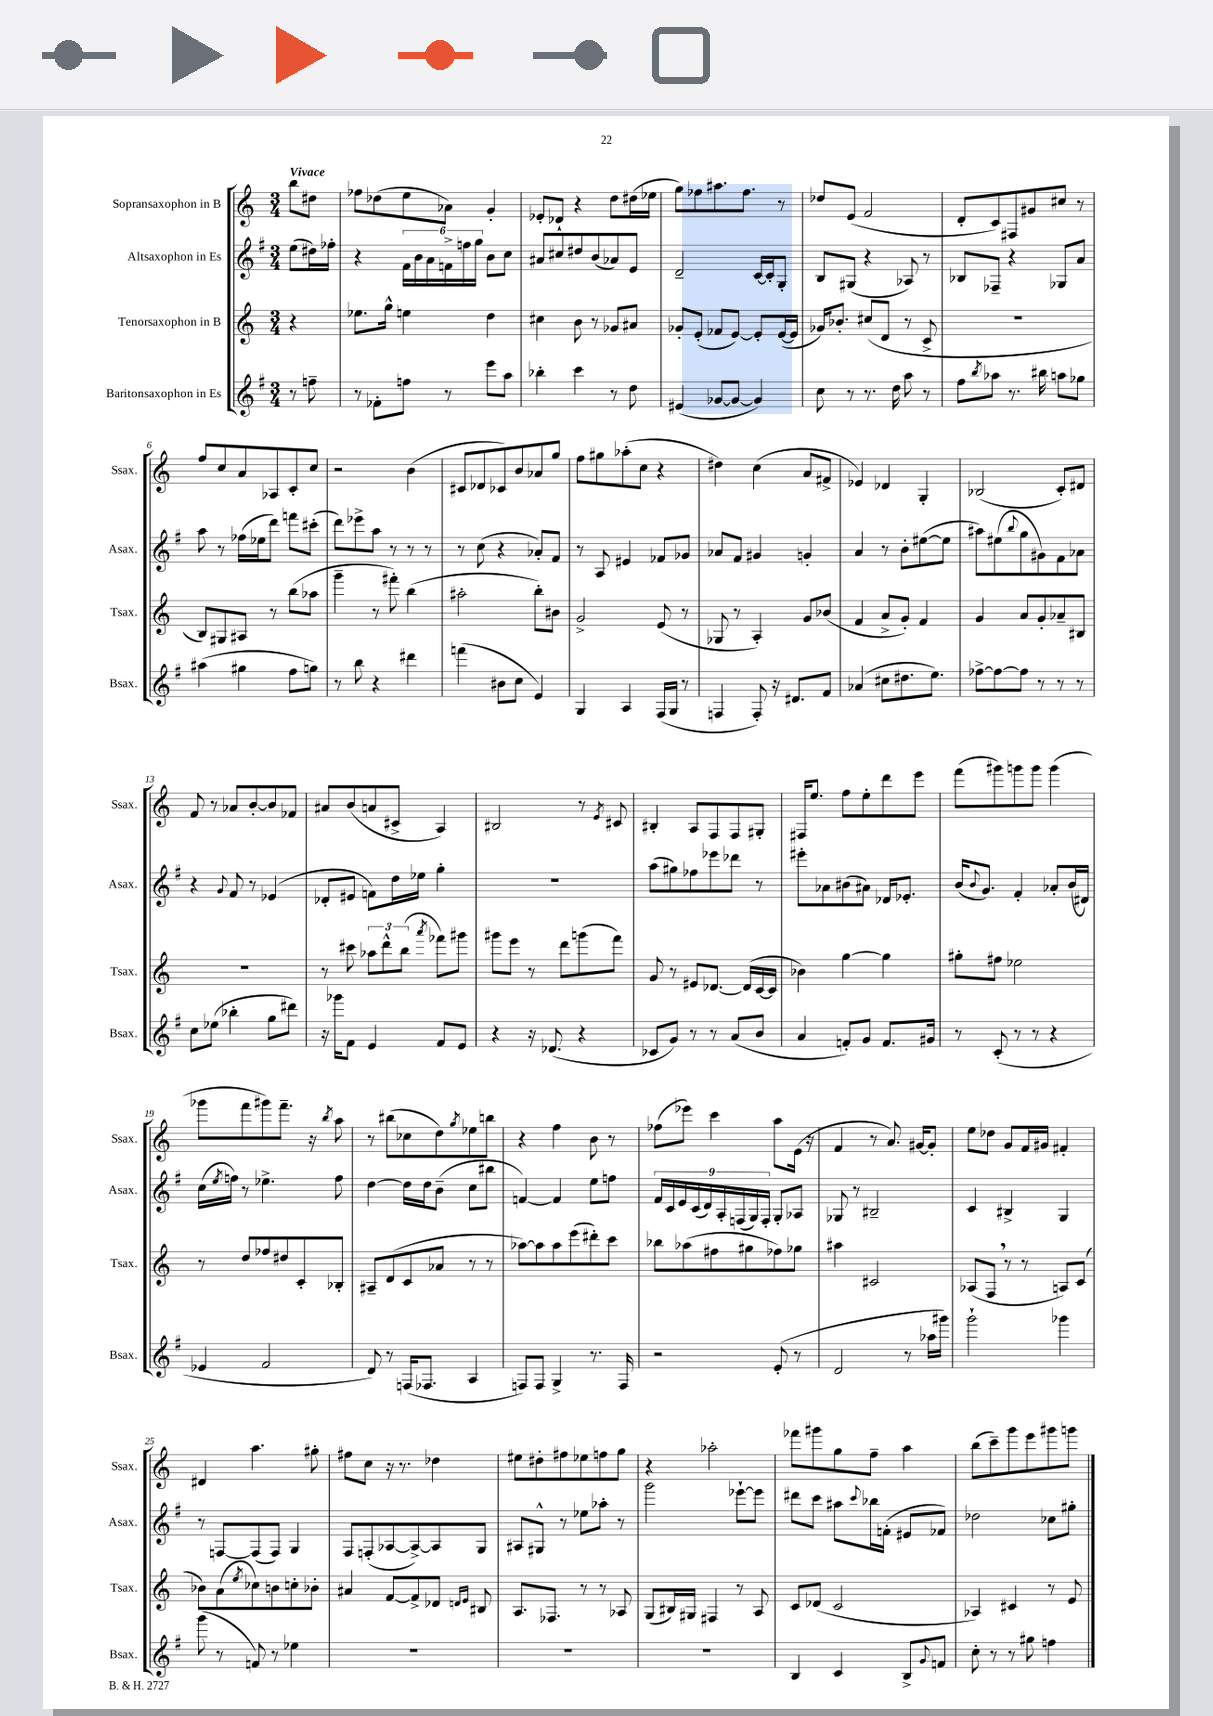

**kern	**kern	**kern	**kern
*staff4	*staff3	*staff2	*staff1
*clefG2	*clefG2	*clefG2	*clefG2
*k[f#]	*k[]	*k[f#]	*k[]
*M3/4	*M3/4	*M3/4	*M3/4
8r	4r	(8ee	8bb
8ff~	.	16dd#)	8dd#
.	.	16ff-'	.
=	=	=	=
8r	8.ee-	4r	8ff-
8f-'	.	.	(8dd-
.	16gg^^	.	.
8ff	4ee	24f#	8ee
.	.	24b	.
.	.	24a	.
8r	.	24f^	8a-)
.	.	24ff	.
.	.	24gg	.
8eee	4dd	8b	4g'
8aa	.	8cc	.
=	=	=	=
4bb-'	4cc#	8a#	8e-'
.	.	8cc#	8d-`
4ccc	8b	8dd#	4r
.	8r	(8b	.
8r	8g-	8a-)	8dd
8dd	8a#	8e	(16dd#
.	.	.	16ee-
=	=	=	=
(4e#	8g-'	2d~	8gg)
.	(8e'	.	8ff-
[8g-	8f-	.	8.aa#
8g-_	[8e)	.	.
.	.	.	8.ff-
4g-])	8e']	[16c	.
.	.	16c']	.
.	([16e	8G'	8r
.	16e]	.	.
=	=	=	=
8cc	16g-)	8B	8dd-
.	8.b-'	.	.
8r	.	(8G#	(8e
8.r	(8cc#	4r	2f
.	8d	.	.
16dd	.	.	.
8aa	8r	8A-)	.
8r	8c^	8r	.
=	=	=	=
8ff#	2.r	8B-	8d'
8qbb	.	.	.
8aa-	.	8F-~	8c)
8.r	.	4r	8F#
.	.	.	8g#
16bb#	.	.	.
8aa	.	8G-	8cc#
8gg-	.	8a	8r
=	=	=	=
(4aa#	8B)	8aa	8ff
.	8G#	8r	8cc
4gg#	8A#	(16ff-	8a
.	.	16ee-	.
.	8r	8ddd)	8A-
8ff#	(8bb	8fff	8c'
8gg)	8aa-	(8ccc#'	8cc
=	=	=	=
8r	4ggg~	8ddd)	2r
8bb	.	8eee-^	.
4r	8r	8aa	.
.	8fff#')	8r	.
4ddd#	(4bb	8r	(4b
.	.	8r	.
=	=	=	=
(4fff	2aa#'	8r	8c#
.	.	(8cc	8d-
8b#	.	4r	8c-)
8cc	.	.	8b
4e)	8bb')	8a-')	8a-
.	8b#	8f#	8gg
=	=	=	=
4G	2g^	8r	8ff
.	.	8A	8gg#
4A	.	4e#	(8aa-'
.	.	.	8cc
(16F#	(8e	8f-	4r
16G	.	.	.
8r	8r	8g-	.
=	=	=	=
4F	8G-	8a-	4dd#)
.	8r	8f#	.
8F')	4A')	4g#	(4cc
16r	.	.	.
8.d#	.	.	.
.	8g	4g'	8a
8f#	(8b-	.	8f#^
=	=	=	=
(4a-	4f	4a	4e-)
8cc#	8a^	8r	4d-
8.dd#	8g')	8b'	.
.	4f	([8ee#	4G'
8.ee)	.	.	.
.	.	8ee#]	.
=	=	=	=
[8ff-^	4g	8aa#)	(2B-
8ff-_	.	(8ee#	.
.	.	8qqbb	.
8ff-]	8a	8gg	.
8r	8g'	8g#)	.
8r	8a-~	8f#	8c')
8r	8B#	8a-	8d#
=	=	=	=
8cc	2.r	4r	8f
(8ee-	.	.	8r
.	.	8qqg	.
4bb-'	.	8f#	8a-
.	.	8r	[8b'
8gg	.	(4e-	8b]
8ddd#)	.	.	8f-
=	=	=	=
16r	8r	8d-'	8a#
16ggg-	.	.	.
8f#	8ccc#	8e#	(8b
4e	12aa-	8f)	8a
.	12ddd^^	.	.
.	.	16dd	8c#^
.	(12bb	.	.
.	.	16ee-	.
.	8qaaa	.	.
8f#	8fff-)	4gg'	4A)
8e	8ggg#	.	.
=	=	=	=
4r	8ggg#	2.r	2B#
.	8eee	.	.
16r	8r	.	.
(8.d-	.	.	.
.	8ddd	.	.
4r	(8ggg	.	8r
.	.	.	8qe
.	8fff)	.	8c#
=	=	=	=
8c-	8g	(8aa	4B#'
8g)	8r	8gg#)	.
8r	8e#	8ff-	8A
8r	[8.d-	8eee-	8F
(8a	.	8ddd-	8F
.	(16d-]	.	.
8b	[16c	8r	8G#'
.	16c]	.	.
=	=	=	=
4a	4b-)	8eee#'	16F#
.	.	.	8.ee
.	.	8a-	.
8f')	[4gg	(8b#	8ff
8g	.	8a#)	8ee'
8.f	4gg]	16d-	8ddd
.	.	8.e-'	.
.	.	.	8eee
16g#	.	.	.
=	=	=	=
8r	8gg#'	(16b	(8fff
.	.	8qqb	.
.	.	8.g)	.
(8c'	8ff#	.	8ggg#)
8r	2ee-	4f#'	8ggg
8r	.	.	8ggg
4r	.	8a-'	(4ggg
.	.	(16b	.
.	.	16d#)	.
=	=	=	=
4e-	8r	(16cc	8ggg-
.	.	8qee	.
.	.	16ff)	.
.	8dd	8r	8fff
2f#	8ff-	4.ee-^	8ggg#)
.	8dd#	.	8.fff~
.	8c'	.	.
.	.	.	16r
.	.	.	8qbb
.	8B-'	8ff	8aa
=	=	=	=
8d)	8A#~	[4dd	8r
8r	(8d	.	(8bb#
(16F	8c	16dd]	8cc-
8.F-	.	16dd	.
.	8a-	(8b~	8dd)
.	.	.	8qgg
4A	8r	8cc	8ee-
.	8r	8bb#	8bb
=	=	=	=
8F)	[8aa-)	[4f)	4r
8F	8aa-]	.	.
4G^	8aa-	4f]	4ff
.	(8eee	.	.
8.r	8ddd#')	8ee	8b
.	8ccc	8ff	8r
16F	.	.	.
=	=	=	=
2r	8bb-	18f#	(8ff-
.	.	18c	.
.	.	18e	.
.	(8aa-	.	8eee-)
.	.	(18c	.
.	.	18d)	.
.	8ff#	.	4ccc
.	.	18A'	.
.	.	(18F	.
.	8gg#	.	.
.	.	18G)	.
.	.	18F'	.
(8e'	8ff-)	8G'	8aa
8r	8gg-	8A-	(16e
.	.	.	16r
=	=	=	=
2d	4aa#	8G-	4f
.	.	8r	.
.	2c#	2B#~	8r
.	.	.	8.a)
8r	.	.	.
.	.	.	[16g#
16aa-	.	.	8g#']
16ggg#)	.	.	.
=	=	=	=
2ggg`	(8A-	4c	8ee
.	8F	.	8dd-
.	8r	4B#^	8g
.	8r	.	16f
.	.	.	16g#
4ggg-	8A)	4G	4f#'
.	(8c	.	.
=	=	=	=
(8ggg	8b-)	8r	4d#
8r	(8a	[8F	.
.	8qee	.	.
8f)	8cc-)	(8F]	4.aa
8r	8b	8F)	.
4ee-	8cc'	4G	.
.	8b-'	.	8gg#'
=	=	=	=
2.r	4a#	8F#	8ff#
.	.	(8F'	8cc
.	[8f	[8A-	16r
.	.	.	8.r
.	8f^]	8A-^_)	.
.	8d-	8A-]	4dd-
.	16qqd	.	.
.	16qqe	.	.
.	8B#	8G	.
=	=	=	=
2.r	8.A	8A#	8ee#
.	.	8G#^^	8dd#'
.	8.F-	.	.
.	.	8r	8ff#
.	8r	8ee-	8ee-
.	8r	8aa-'	8ff
.	8A-	8r	8gg
=	=	=	=
2.r	(8G	2ggg	4r
.	16B#)	.	.
.	16G#	.	.
.	4F#	.	2aa-'
.	8r	[8eee-`	.
.	8A	8eee-]	.
=	=	=	=
4B	8c	8ddd#	8fff-
.	(8d-	8ccc	8ggg#
4c	2c	8aa#	8gg
.	.	8qqccc	.
.	.	16bb-	8ff~
.	.	(16f'	.
8B^	.	8e#	4aa
8qqg	.	.	.
8f	.	8f-)	.
=	=	=	=
8cc'	4A-)	2dd-	(8bb
8r	.	.	8ccc~)
8r	4c#	.	8ggg
8gg#	.	.	8eee
4ff	8r	8cc-	8ggg#
.	8e	8gg#'	8ggg
==	==	==	==
*-	*-	*-	*-
